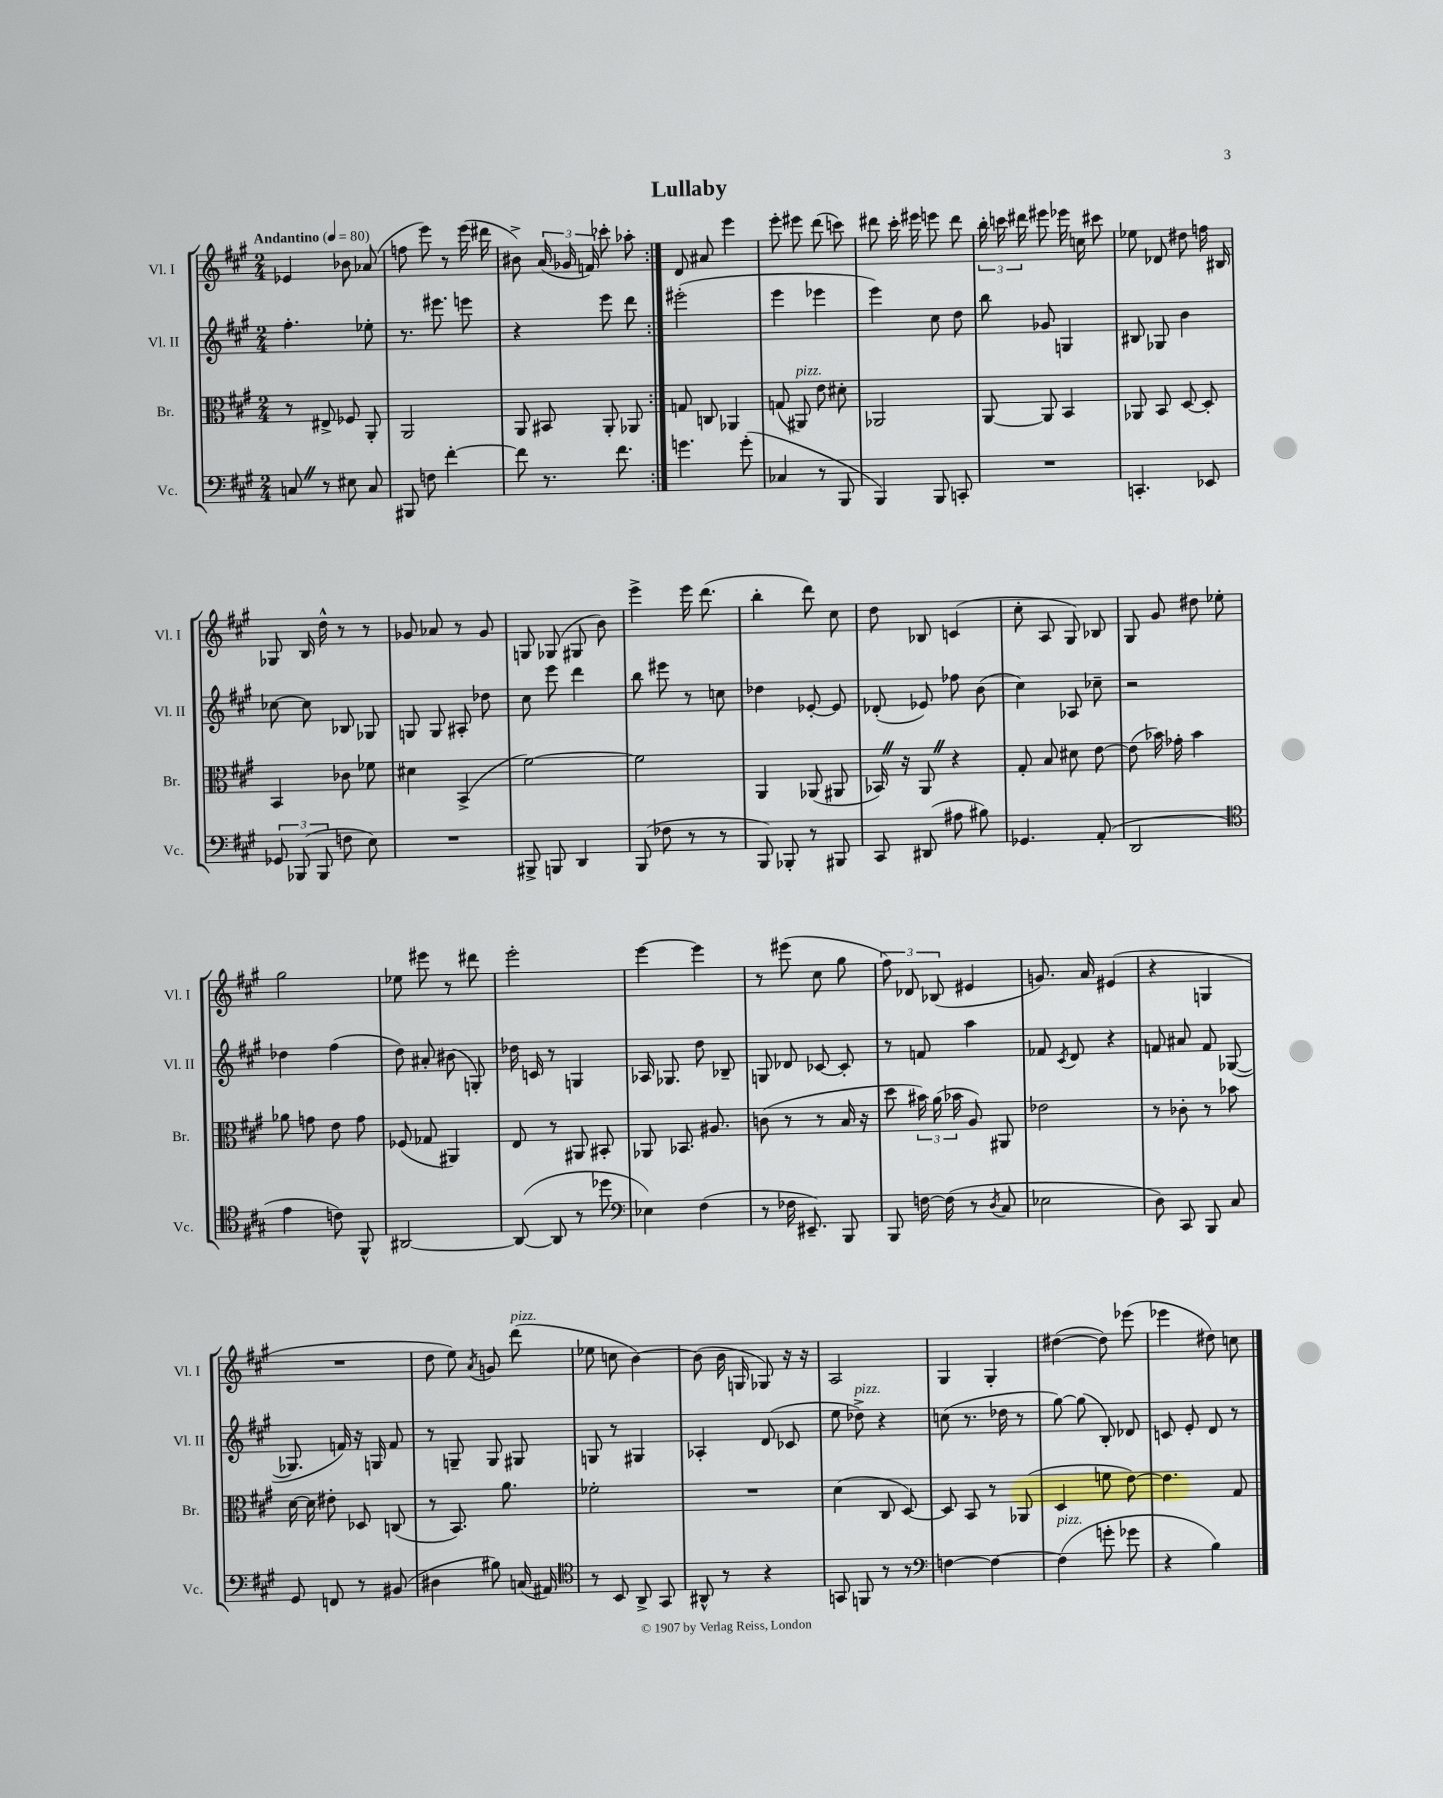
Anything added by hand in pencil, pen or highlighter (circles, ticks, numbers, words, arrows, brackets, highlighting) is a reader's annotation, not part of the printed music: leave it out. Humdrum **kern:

**kern	**kern	**kern	**kern
*staff4	*staff3	*staff2	*staff1
*clefF4	*clefC3	*clefG2	*clefG2
*k[f#c#g#]	*k[f#c#g#]	*k[f#c#g#]	*k[f#c#g#]
*M2/4	*M2/4	*M2/4	*M2/4
*MM80	*MM80	*MM80	*MM80
8C/	8r	4.ff#'\	4e-/
8r	8E#^/	.	.
8E#\	8F-/	.	8b-\
8C/	8AA'/	8ee-'\	(8a-/
=	=	=	=
8BBB#/	2AA/	8.r	8ff\
8F\	.	.	8eee\)
.	.	8.eee#\	.
[4f#'\	.	.	8r
.	.	8eee\	(16eee\
.	.	.	16ddd#\
=	=	=	=
8f#\]	8AA/	4r	8b#^\)
8.r	8BB#/	.	(24a/
.	.	.	24g-/
.	.	.	24f/)
.	8AA'/	8eee\	8ccc-'\
8.f#\	.	.	.
.	8AA-/	8ddd\	8aa-'\
=:|!	=:|!	=:|!	=:|!
4.g\	8G/	(2eee#'\	8d/
.	8C/	.	8a#/
.	4AA-/	.	4eee\
(8g'\	.	.	.
=	=	=	=
4C-/	(8G/	4eee\	8eee'\
.	8AA#/)	.	8eee#\
8r	8e\	4eee-\	(8ddd\
8BBB/	8d#'\	.	8ccc\)
=	=	=	=
4BBB/)	2AA-/	4eee\)	8ddd#\
.	.	.	16ccc#'\
.	.	.	16eee#\
8BBB/	.	8cc#\	8eee\
8CC'/	.	8dd\	8ddd#\
=	=	=	=
2r	[8AA/	8bb\	24bb'\
.	.	.	24ccc\
.	.	.	24ddd#\
.	8AA/]	8g-/	8eee#\
.	4BB/	4G/	16eee-\
.	.	.	16cc\
.	.	.	8ccc#\
=	=	=	=
4.CC'/	8AA-/	8B#/	8ee-\
.	8BB/	8G-/	8d-/
.	[8D/	4b\	8dd#\
8EE-/	8D'/]	.	16ff\
.	.	.	16B#/
=	=	=	=
12GG-/	4BB/	[8cc-\	8G-/
(12BBB-/	.	.	.
.	.	8cc-\]	16B/
12BBB-/	.	.	.
.	.	.	16dd^^\
8F\	8c-\	8B-/	8r
8E\)	8f-\	8G-/	8r
=	=	=	=
2r	4d#\	8G/	8g-/
.	.	8G/	8a-/
.	(4BB^/	8A#'/	8r
.	.	8dd-\	8g-/
=	=	=	=
8BBB#^/	[2f#\)	8cc#\	8G/
8BBB/	.	8eee\	(8G-/
4DD/	.	4ddd\	8G#/
.	.	.	8b\)
=	=	=	=
(8BBB/	2f#\]	8bb\	4eee^\
8F-\	.	8eee#\	.
8r	.	8r	16eee\
.	.	.	(8.ddd\
8r	.	8cc\	.
=	=	=	=
8BBB/)	4AA/	4dd-\	4bb'\
8BBB-'/	.	.	.
8r	(8AA-/	[8e-'/	8ddd\)
8BBB#/	8AA#/	8e-/]	8cc#\
=	=	=	=
8CC#/	16BB-/)	(8d-'/	8dd\
.	16r	.	.
(8DD#/	8AA/	8e-/)	8B-/
8A#\	4r	8ff-\	(4c/
8B#\)	.	(8b\	.
=	=	=	=
4.GG-/	8G#'/	4cc#\)	8cc#'\
.	8B/	.	8A/
.	8d#\	8A-/	8G#/)
(8AA'/	[8e\	8cc-~\	8B-/
=	=	=	=
2DD/	(8e\]	2r	8G#/
.	16b-\)	.	8g#/
.	16g-'\	.	.
.	4b-\	.	8dd#\
.	.	.	8ee-'\
=	=	=	=
*clefC4	*	*	*
4e\	8a-\	4dd-\	2gg#\
.	8g\	.	.
8c\)	8e\	(4ff#\	.
8FF#^^/	8g\	.	.
=	=	=	=
[2AA#/	(8F-/	8dd\)	8ee-\
.	8G-/	8a#'/	8eee#\
.	4AA#/)	(8b#\	8r
.	.	8G'/)	8ddd#\
=	=	=	=
(8AA#/_	8E/	16dd-\	2eee'\
.	.	16c/	.
8AA#/]	8r	8r	.
8r	8AA#/	4G/	.
8dd-\	8BB#'/	.	.
=	=	=	=
*clefF4	*	*	*
4E-\)	8AA-/	16A-/	[4eee\
.	.	8.G-/	.
.	8.BB-/	.	.
(4F#\	.	8dd\	4eee\]
.	8.A#/	.	.
.	.	8B-~/	.
=	=	=	=
8r	(8c\	8G/	8r
16F-\	8r	8d-/	(8eee#\
8.EE#~/)	.	.	.
.	8r	[8c-/	8cc#\
8BBB/	16B/	8c-'/]	8gg#\
.	16r	.	.
=	=	=	=
8BBB/	8dd\	8r	12ff#\)
.	.	.	12d-/
[16F\	24b#\)	8f/	.
.	(24a\	.	(12B-/
(16F\]	.	.	.
.	24b-\	.	.
8r	8A/)	4aa\	4e#/
8qD/	.	.	.
8C#/	8AA#/	.	.
=	=	=	=
2E-\	2e-\	8f-/	8.g/)
.	.	8qc#/	.
.	.	8d/	.
.	.	.	16a/
.	.	4r	(4e#/
=	=	=	=
8D\)	8r	8f/	4r
8CC#/	8c-'\	8a#/	.
8BBB/	8r	8f/	4G/
8C#/	8b-\	([8G-/	.
=	=	=	=
8GG#/	[16d\	8.G-/]	2r
.	16d\]	.	.
8FF/	8e#'\	.	.
.	.	16f/)	.
8r	8D-/	16r	.
.	.	16G/	.
(8BB#/	(8C/	8f/	.
=	=	=	=
4D#\	8r	8r	8dd\
.	8.BB/)	8G~/	8ee\)
.	.	.	8qa/
8B#\)	.	8G/	8g/
.	8.a\	.	.
(16C/	.	8G#/	(8ddd\
16AA#/)	.	.	.
=	=	=	=
*clefC4	*	*	*
8r	2f-'\	8G/	8ee-\
8BB/	.	8r	8cc\
8AA^/	.	4G#/	[4b\)
8GG#/	.	.	.
=	=	=	=
8AA#^^/	2r	4A-'/	(8b\]
8r	.	.	16b\
.	.	.	16G/
4r	.	(8d/	8G-/)
.	.	8c-/	16r
.	.	.	16r
=	=	=	=
8GG/	(4d\	8ee\	2A/
8FF/	.	8dd-^\)	.
8r	8C#/	4r	.
8r	[8D/)	.	.
=	=	=	=
*clefF4	*	*	*
[4F\	8D/]	(8cc\	4G#/
.	8BB/	8.r	.
4F\_	8r	.	4G#'/
.	.	16dd-\	.
.	(8AA-/	8r	.
=	=	=	=
(4F\]	4D/	[8gg#\)	([4dd#\
.	.	(8gg#\]	.
8g'\	8f\	8B'/)	8dd#\])
8g-\	[8e\)	8d-/	(8eee-\
=	=	=	=
4r	4.e\]	8c/	4eee-\
.	.	8e'/	.
4B\)	.	8d/	8dd#\)
.	8G#/	8r	8cc\
==	==	==	==
*-	*-	*-	*-
